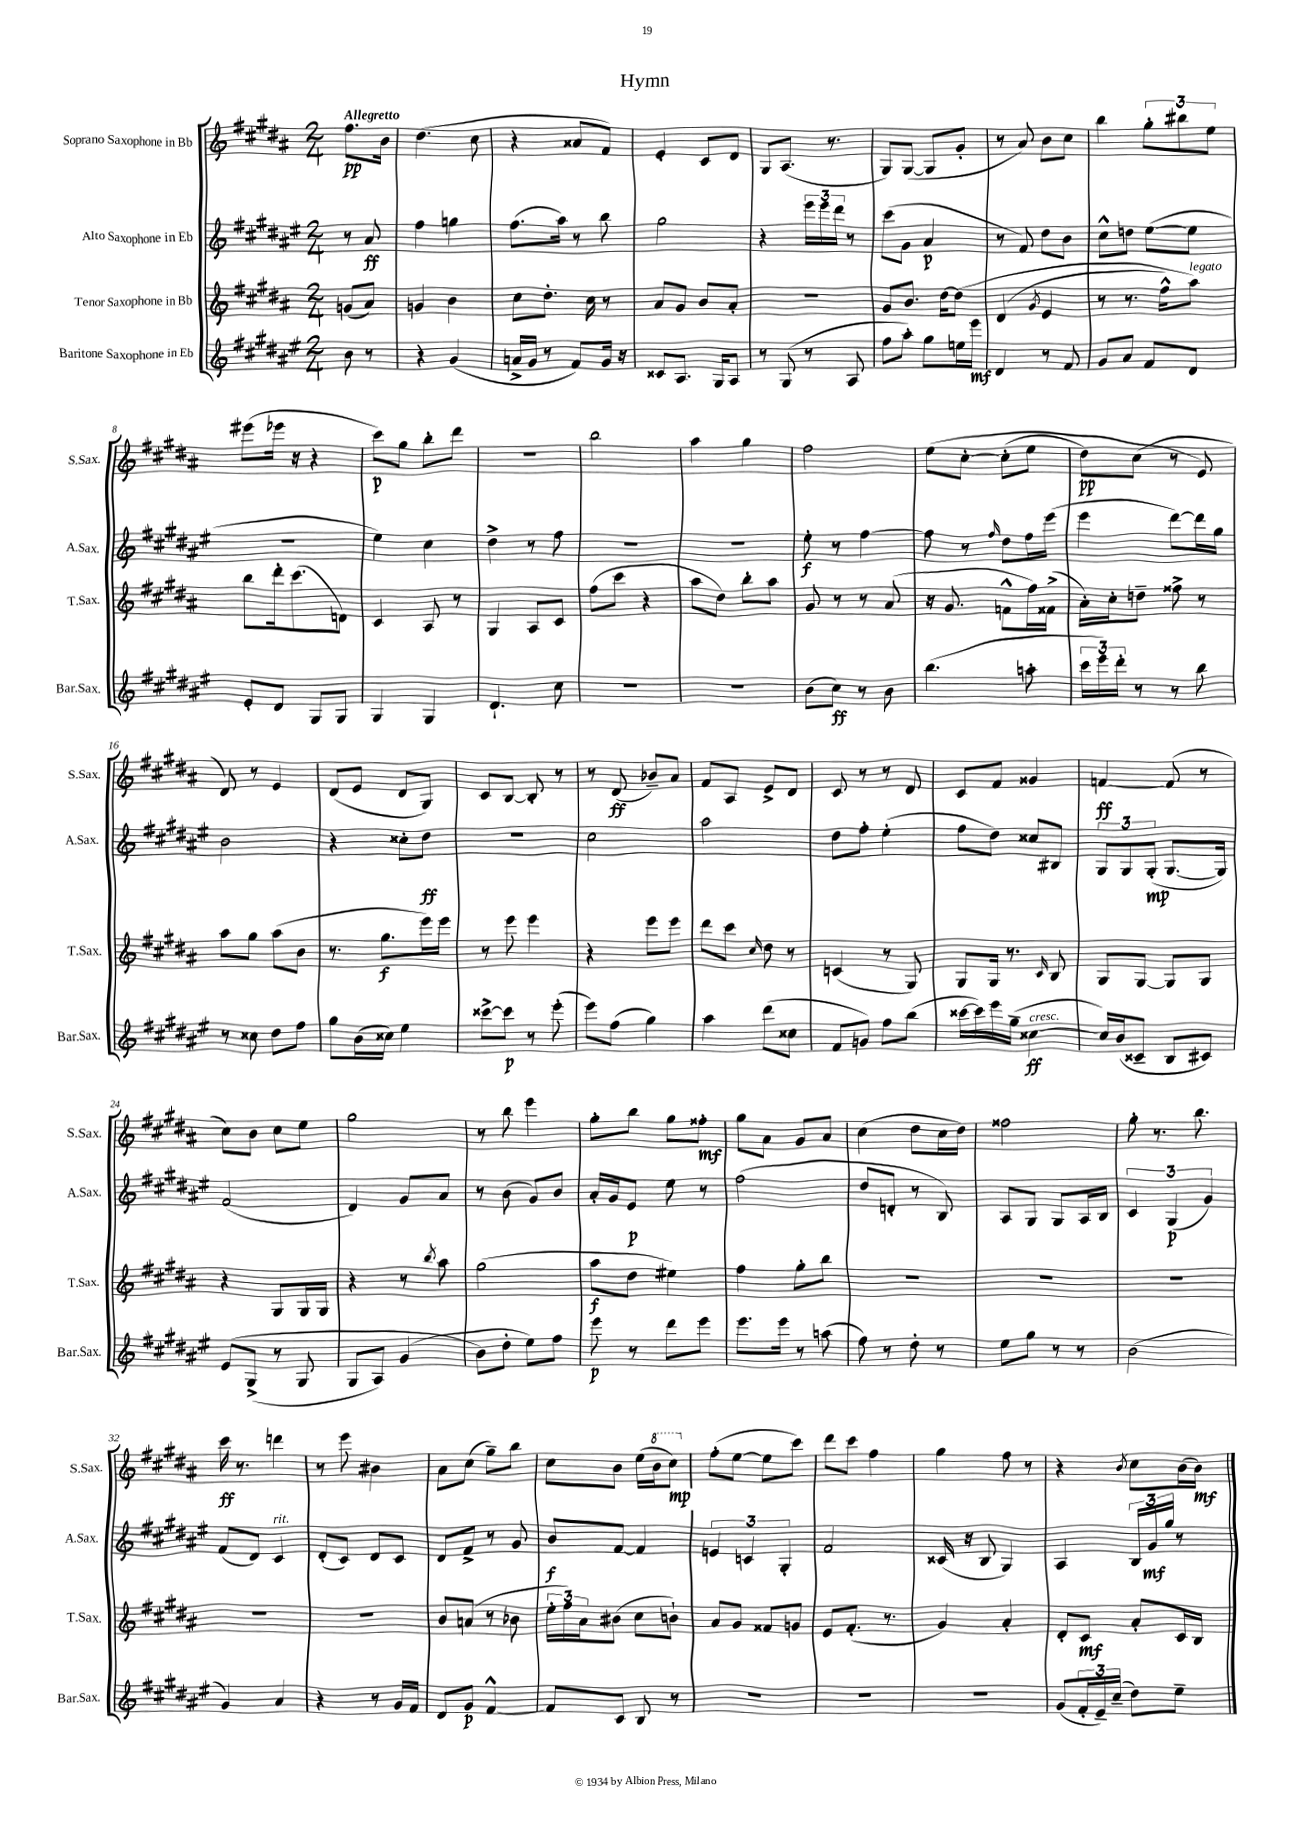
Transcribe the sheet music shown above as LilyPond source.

\header { title = "Hymn" }
<<
\new StaffGroup <<
\new Staff = "s0" \with { instrumentName = "Soprano Saxophone in Bb" shortInstrumentName = "S.Sax." } {
    \clef treble \key b \major \numericTimeSignature \time 2/4 \partial 4 \tempo "Allegretto"
    fis''8.\pp b'16 |
    dis''4.( cis''8 |
    r4 aisis'8 fis'8) |
    e'4-. cis'8 dis'8 |
    gis8 ais8.( r8. |
    gis8) gis8~( gis8 gis'8-. |
    r8 ais'8) b'8 cis''8 |
    b''4 \tuplet 3/2 { gis''8-. bis''8 e''8 } |
    eis'''8( ees'''16 r16 r4 |
    cis'''8\p) gis''8 b''8-. dis'''8 |
    R2 |
    b''2 |
    ais''4 gis''4 |
    fis''2 |
    e''8\( cis''8~-. cis''8-.( e''8 |
    dis''8\pp) cis''8( r8 e'8\) |
    dis'8) r8 e'4 |
    dis'8( e'8 dis'8 gis8) |
    cis'8 b8~ b8-. r8 |
    r8 dis'8\ff( bes'8--) ais'8 |
    fis'8 ais8 e'8-> dis'8 |
    cis'8 r8 r8 dis'8 |
    cis'8 fis'8 gisis'4 |
    f'4~\ff f'8( r8 |
    cis''8) b'8 cis''8 e''8 |
    gis''2 |
    r8 b''8 e'''4 |
    gis''8-. b''8 gis''8 fisis''8-.\mf |
    gis''8 ais'8 gis'8 ais'8 |
    cis''4( dis''8 cis''16 dis''16) |
    fisis''2 |
    gis''8-. r8. b''8. |
    cis'''16\ff r8. d'''4 |
    r8 e'''8 bis'4 |
    ais'8 cis''8( gis''8--) b''8 |
    cis''8 b'8 e''16( \ottava #1 b''16 cis'''8\mp) \ottava #0 |
    fis''8-.( e''8~ e''8 cis'''8) |
    dis'''8 cis'''8 fis''4 |
    gis''4 fis''8 r8 |
    r4 \acciaccatura { b'8 } cis''8 b'16( b'16\mf) \bar "|." |
}
\new Staff = "s1" \with { instrumentName = "Alto Saxophone in Eb" shortInstrumentName = "A.Sax." } {
    \clef treble \key fis \major \numericTimeSignature \time 2/4 \partial 4
    r8 ais'8\ff |
    fis''4 g''4 |
    fis''8.( ais''16) r8 b''8 |
    gis''2 |
    r4 \tuplet 3/2 { eis'''16 eis'''16 dis'''16 } r8 |
    cis'''8( gis'8 ais'4\p |
    r8 fis'8) dis''8 b'8 |
    cis''8-^ d''8 eis''8~( eis''8 |
    R2 |
    eis''4) cis''4 |
    dis''4-> r8 fis''8 |
    R2 |
    R2 |
    eis''8-.\f r8 fis''4~ |
    fis''8 r8 \grace { fis''16 } dis''8 fis''16 eis'''16( |
    eis'''4 dis'''8~) dis'''16 gis''16 |
    b'2 |
    r4 cisis''8-. dis''8\ff |
    r2 |
    cis''2 |
    ais''2 |
    dis''8 fis''8-. eis''4-.( |
    fis''8 dis''8) cisis''8 bis8 |
    \tuplet 3/2 { gis8 gis8 gis8-.\mp( } gis8.~ gis16) |
    fis'2( |
    dis'4) gis'8 ais'8 |
    r8 b'8( gis'8) b'8 |
    ais'16-. gis'16 eis'8\p eis''8 r8 |
    fis''2( |
    dis''8 d'8-. r8 b8) |
    ais8 gis8 gis8 ais16 b16 |
    \tuplet 3/2 { cis'4 gis4\p( gis'4) } |
    fis'8( dis'8) cis'4^\markup { \italic "rit." } |
    dis'8-.( cis'8) dis'8 cis'8 |
    dis'8 fis'8-> r8 gis'8 |
    b'8\f fis'8~ fis'4 |
    \tuplet 3/2 { e'4 c'4 gis4-. } |
    fis'2 |
    cisis'16( r16 b8 gis4) |
    ais4 \tuplet 3/2 { b16 gis'16\mf gis''16 } r8 \bar "|." |
}
\new Staff = "s2" \with { instrumentName = "Tenor Saxophone in Bb" shortInstrumentName = "T.Sax." } {
    \clef treble \key b \major \numericTimeSignature \time 2/4 \partial 4
    g'8( ais'8) |
    g'4 b'4 |
    cis''8 dis''8.-. cis''16 r8 |
    ais'8 gis'8 b'8 ais'8-. |
    R2 |
    gis'8 b'8. dis''16~ dis''8\( |
    dis'4( \acciaccatura { gis'8 } e'4 |
    r8 r8. fis''16-^) ais''8^\markup { \italic "legato" }\) |
    b''8 dis'''16-. cis'''8.( d'8) |
    cis'4 ais8 r8 |
    gis4 ais8 cis'8 |
    fis''8( cis'''8 r4 |
    ais''8 dis''8) b''8-. ais''8 |
    gis'8 r8 r8 ais'8( |
    r16 gis'8. f'8-^ fis''16) fisis'16->( |
    ais'16-.) cis''16-. d''8-- fisis''8-> r8 |
    ais''8 gis''8 ais''8( b'8 |
    r8. gis''8.\f e'''16) e'''16 |
    r8 e'''8 e'''4 |
    r4 e'''8 e'''8 |
    dis'''8 cis'''8 \grace { cis''16 } dis''8 r8 |
    c'4( r8 gis8) |
    gis8 gis16 r8. \grace { cis'16 } b8 |
    gis8 gis8~ gis8 gis8 |
    r4 gis8 gis16 gis16 |
    r4 r8 \acciaccatura { b''8 } ais''8 |
    gis''2( |
    ais''8\f dis''8 eis''4) |
    fis''4 gis''8-. b''8 |
    R2 |
    R2 |
    R2 |
    R2 |
    R2 |
    b'8 a'8( r8 bes'8 |
    \tuplet 3/2 { e''16-. fis''16) ais'16 } bis'8( cis''8 b'8-!) |
    ais'8 gis'8 fisis'8 g'8 |
    e'8 fis'8.-.( r8. |
    gis'4) ais'4-. |
    dis'8-. cis'8\mf ais'8-. cis'16 b16 \bar "|." |
}
\new Staff = "s3" \with { instrumentName = "Baritone Saxophone in Eb" shortInstrumentName = "Bar.Sax." } {
    \clef treble \key fis \major \numericTimeSignature \time 2/4 \partial 4
    b'8 r8 |
    r4 gis'4( |
    a'16-> gis'16 r8 fis'8) gis'16 r16 |
    cisis'8 ais8. gis16 ais8 |
    r8 gis8( r8 ais8 |
    fis''8 ais''8-.) gis''8 e''16 eis'''16\mf |
    dis'4 r8 fis'8 |
    gis'8 ais'8 fis'8 dis'8 |
    eis'8-. dis'8 gis8 gis8 |
    gis4 gis4 |
    dis'4.-! cis''8 |
    R2 |
    R2 |
    b'8( cis''8\ff) r8 b'8 |
    b''4.( a''8-. |
    \tuplet 3/2 { cis'''16 eis'''16) dis'''16-. } r8 r8 b''8 |
    r8 cisis''8 dis''8 fis''8 |
    gis''8 b'16( cisis''16) eis''4 |
    cisis'''8~-> cisis'''8\p r8 eis'''8-.( |
    eis'''8) fis''8( gis''4) |
    ais''4 dis'''8( cisis''8 |
    fis'8 g'8) fis''8 b''8( |
    cisis'''16~ cisis'''16) eis'''16 gis''16--( cisis''4~\ff^\markup { \italic "cresc." } |
    cisis''16) b'16( cisis'8-- b8 cis'8) |
    eis'8\( gis8->( r8 gis8 |
    gis8 ais8) gis'4( |
    b'8\) dis''8-. eis''8) fis''8 |
    eis'''8\p r8 dis'''8 eis'''8 |
    eis'''8. eis'''16 r8 a''8( |
    fis''8) r8 dis''8-. r8 |
    eis''8 gis''8 r8 r8 |
    b'2( |
    gis'4) ais'4 |
    r4 r8 gis'16 fis'16 |
    dis'8 gis'8\p fis'4~-^ |
    fis'8 cis'8 b8 r8 |
    R2 |
    R2 |
    R2 |
    gis'8( \tuplet 3/2 { fis'16-. eis'16--) cis''16--( } dis''8) eis''8-- \bar "|." |
}
>>
>>
